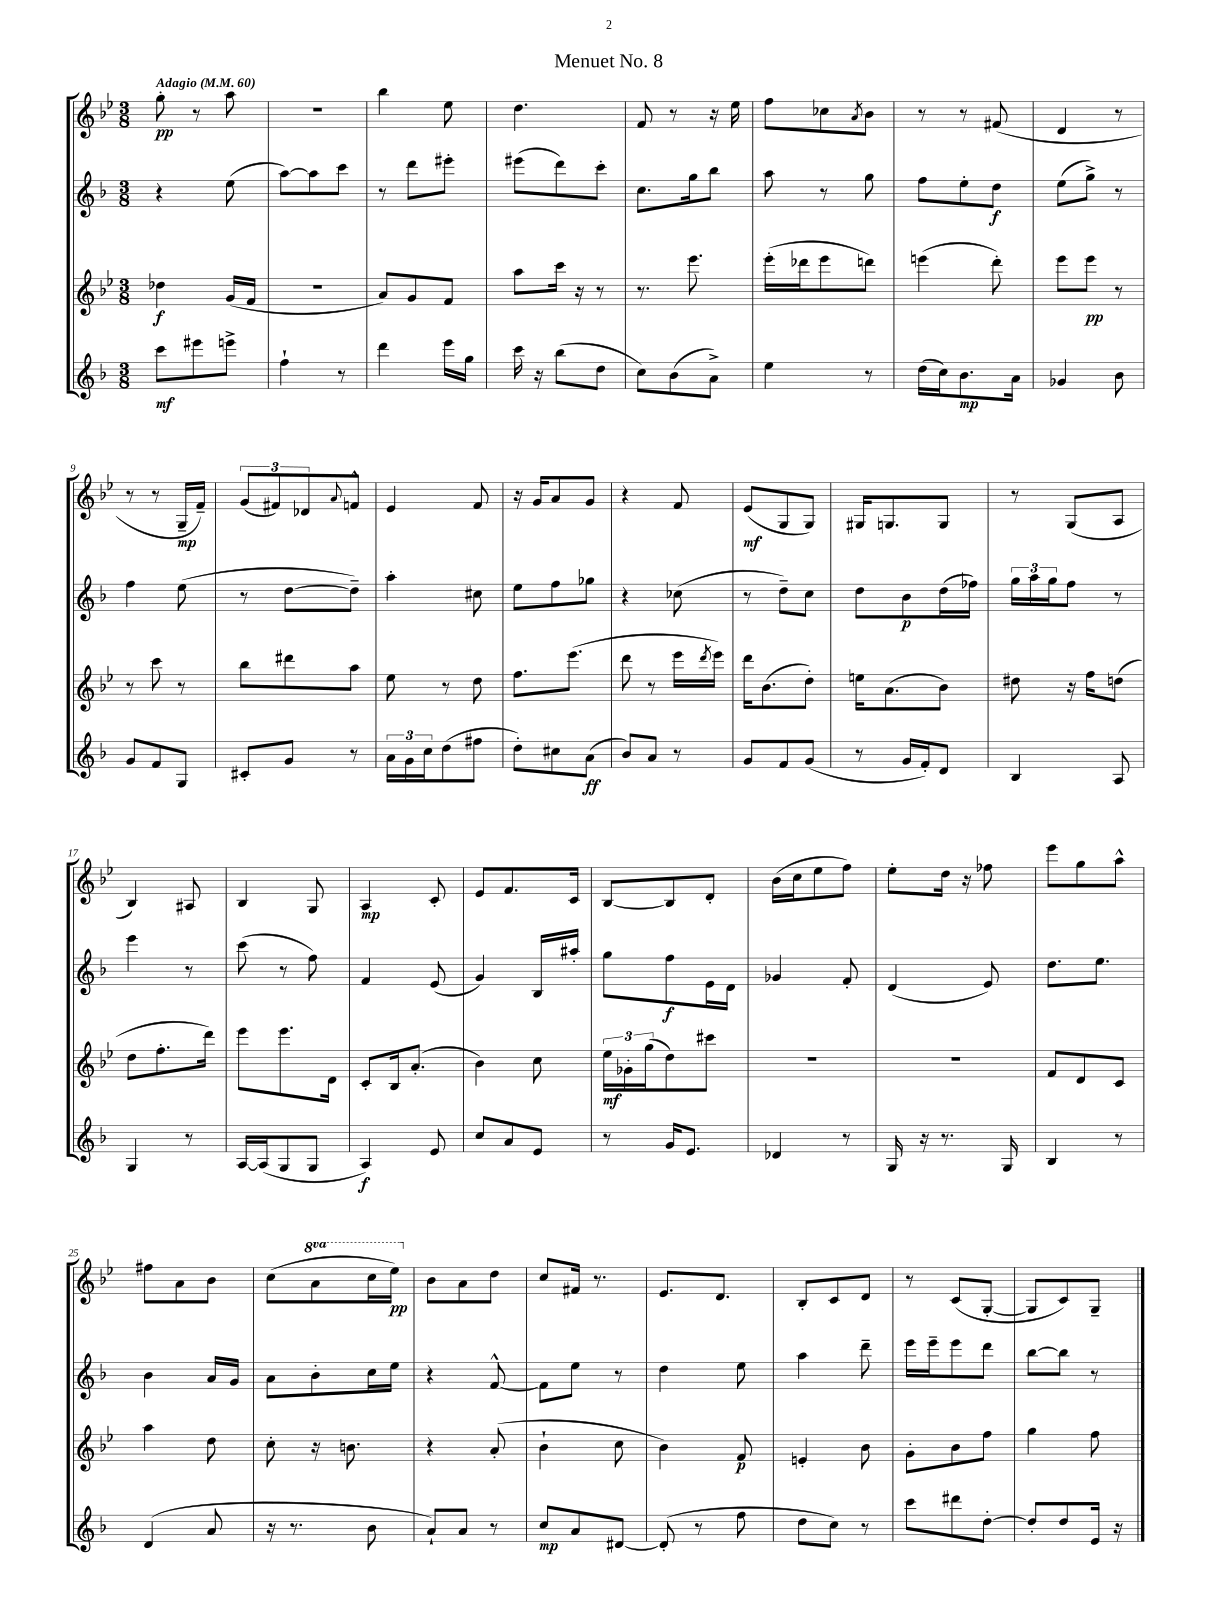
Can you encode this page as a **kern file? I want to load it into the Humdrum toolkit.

**kern	**kern	**kern	**kern
*staff4	*staff3	*staff2	*staff1
*clefG2	*clefG2	*clefG2	*clefG2
*k[b-]	*k[b-e-]	*k[b-]	*k[b-e-]
*M3/8	*M3/8	*M3/8	*M3/8
*MM60	*MM60	*MM60	*MM60
8ccc	4dd-	4r	8gg'
8eee#	.	.	8r
8eee^	(16g	(8ee	8aa
.	16f	.	.
=	=	=	=
4ff`	4.r	[8aa)	4.r
.	.	8aa]	.
8r	.	8ccc	.
=	=	=	=
4ddd	8a)	8r	4bb-
.	8g	8ddd	.
16eee	8f	8eee#'	8ee-
16gg	.	.	.
=	=	=	=
16ccc	8aa	(8eee#	4.dd
16r	.	.	.
(8bb-	16ccc	8ddd)	.
.	16r	.	.
8dd	8r	8ccc'	.
=	=	=	=
8cc)	8.r	8.cc	8f
(8b-	.	.	8r
.	8.eee-	16gg	.
8a^)	.	8bb-	16r
.	.	.	16ee-
=	=	=	=
4ee	(16eee-'	8aa	8ff
.	16ddd-	.	.
.	8eee-	8r	8cc-
.	.	.	8qa
8r	8ddd)	8gg	8b-
=	=	=	=
(16dd	(4eee	8ff	8r
16cc)	.	.	.
8.b-	.	8ee'	8r
.	8ddd')	8dd	(8f#
16a	.	.	.
=	=	=	=
4g-	8eee-	(8ee	4d
.	8eee-	8gg^)	.
8b-	8r	8r	8r
=	=	=	=
8g	8r	4ff	8r
8f	8ccc	.	8r
8G	8r	(8ee	16G~
.	.	.	16f~)
=	=	=	=
8c#'	8bb-	8r	(12g
.	.	.	12f#)
8g	8ddd#	[8dd	.
.	.	.	12d-
.	.	.	8qqa
8r	8aa	8dd~])	8f^^
=	=	=	=
24a	8ee-	4aa'	4e-
24g	.	.	.
24cc	.	.	.
(8dd	8r	.	.
8ff#	8dd	8cc#	8f
=	=	=	=
8dd')	8.ff	8ee	16r
.	.	.	16g
8cc#	.	8ff	8a
.	(8.eee-	.	.
(8a	.	8gg-	8g
=	=	=	=
8b-)	8ddd	4r	4r
8a	8r	.	.
8r	16eee-	(8cc-	8f
.	8qddd	.	.
.	16eee-)	.	.
=	=	=	=
8g	16ddd	8r	(8e-
.	(8.b-	.	.
8f	.	8dd~)	8G
(8g	8dd')	8cc	8G)
=	=	=	=
8r	16ee	8dd	16G#
.	(8.a	.	8.G
16g	.	8b-	.
16f')	.	.	.
8d	8b-)	(16dd	8G
.	.	16ff-)	.
=	=	=	=
4B-	8dd#	24gg	8r
.	.	24aa	.
.	.	24gg	.
.	16r	8ff	(8G
.	16ff	.	.
8A	(8dd	8r	8A
=	=	=	=
4G	8dd	4eee	4B-)
.	8.ff'	.	.
8r	.	8r	8A#
.	16ddd)	.	.
=	=	=	=
[16A	8eee-	(8ccc	4B-
(16A]	.	.	.
8G	8.eee-	8r	.
8G	.	8ff)	8G
.	16d	.	.
=	=	=	=
4A)	8c'	4f	4A
.	16B-	.	.
.	(8.a'	.	.
8e	.	(8e	8c'
=	=	=	=
8cc	4b-)	4g)	8e-
8a	.	.	8.f
8e	8cc	16B-	.
.	.	16aa#'	16c
=	=	=	=
8r	24ee-	8gg	[8B-
.	24g-'	.	.
.	(24gg	.	.
16g	8dd)	8ff	8B-]
8.e	.	.	.
.	8ccc#	16e	8d'
.	.	16d	.
=	=	=	=
4d-	4.r	4g-	(16b-
.	.	.	16cc
.	.	.	8ee-
8r	.	8f'	8ff)
=	=	=	=
16G	4.r	(4d	8ee-'
16r	.	.	.
8.r	.	.	16dd
.	.	.	16r
.	.	8e)	8ff-
16G	.	.	.
=	=	=	=
4B-	8f	8.dd	8eee-
.	8d	.	8gg
.	.	8.ee	.
8r	8c	.	8aa^^
=	=	=	=
(4d	4aa	4b-	8ff#
.	.	.	8a
8a	8dd	16a	8b-
.	.	16g	.
=	=	=	=
16r	8cc'	8a	(8cc
8.r	.	.	.
.	16r	8b-'	8aa
.	8.b	.	.
8b-	.	16cc	16ccc
.	.	16ee	16eee-)
=	=	=	=
8a`)	4r	4r	8b-
8a	.	.	8a
8r	(8a'	[8f^^	8dd
=	=	=	=
8cc	4b-`	8f]	8cc
8a	.	8ee	16f#
.	.	.	8.r
[8d#	8cc	8r	.
=	=	=	=
(8d#']	4b-)	4dd	8.e-
8r	.	.	.
.	.	.	8.d
8ff	8f	8ee	.
=	=	=	=
8dd	4e'	4aa	8B-'
8cc)	.	.	8c
8r	8b-	8ddd~	8d
=	=	=	=
8ccc	8g'	16eee	8r
.	.	16eee~	.
8ddd#	8b-	8eee	(8c
[8dd'	8ff	8ddd	[8G'
=	=	=	=
8dd']	4gg	[8bb-	8G]
8dd	.	8bb-]	8c)
16e	8ff	8r	8G~
16r	.	.	.
==	==	==	==
*-	*-	*-	*-
